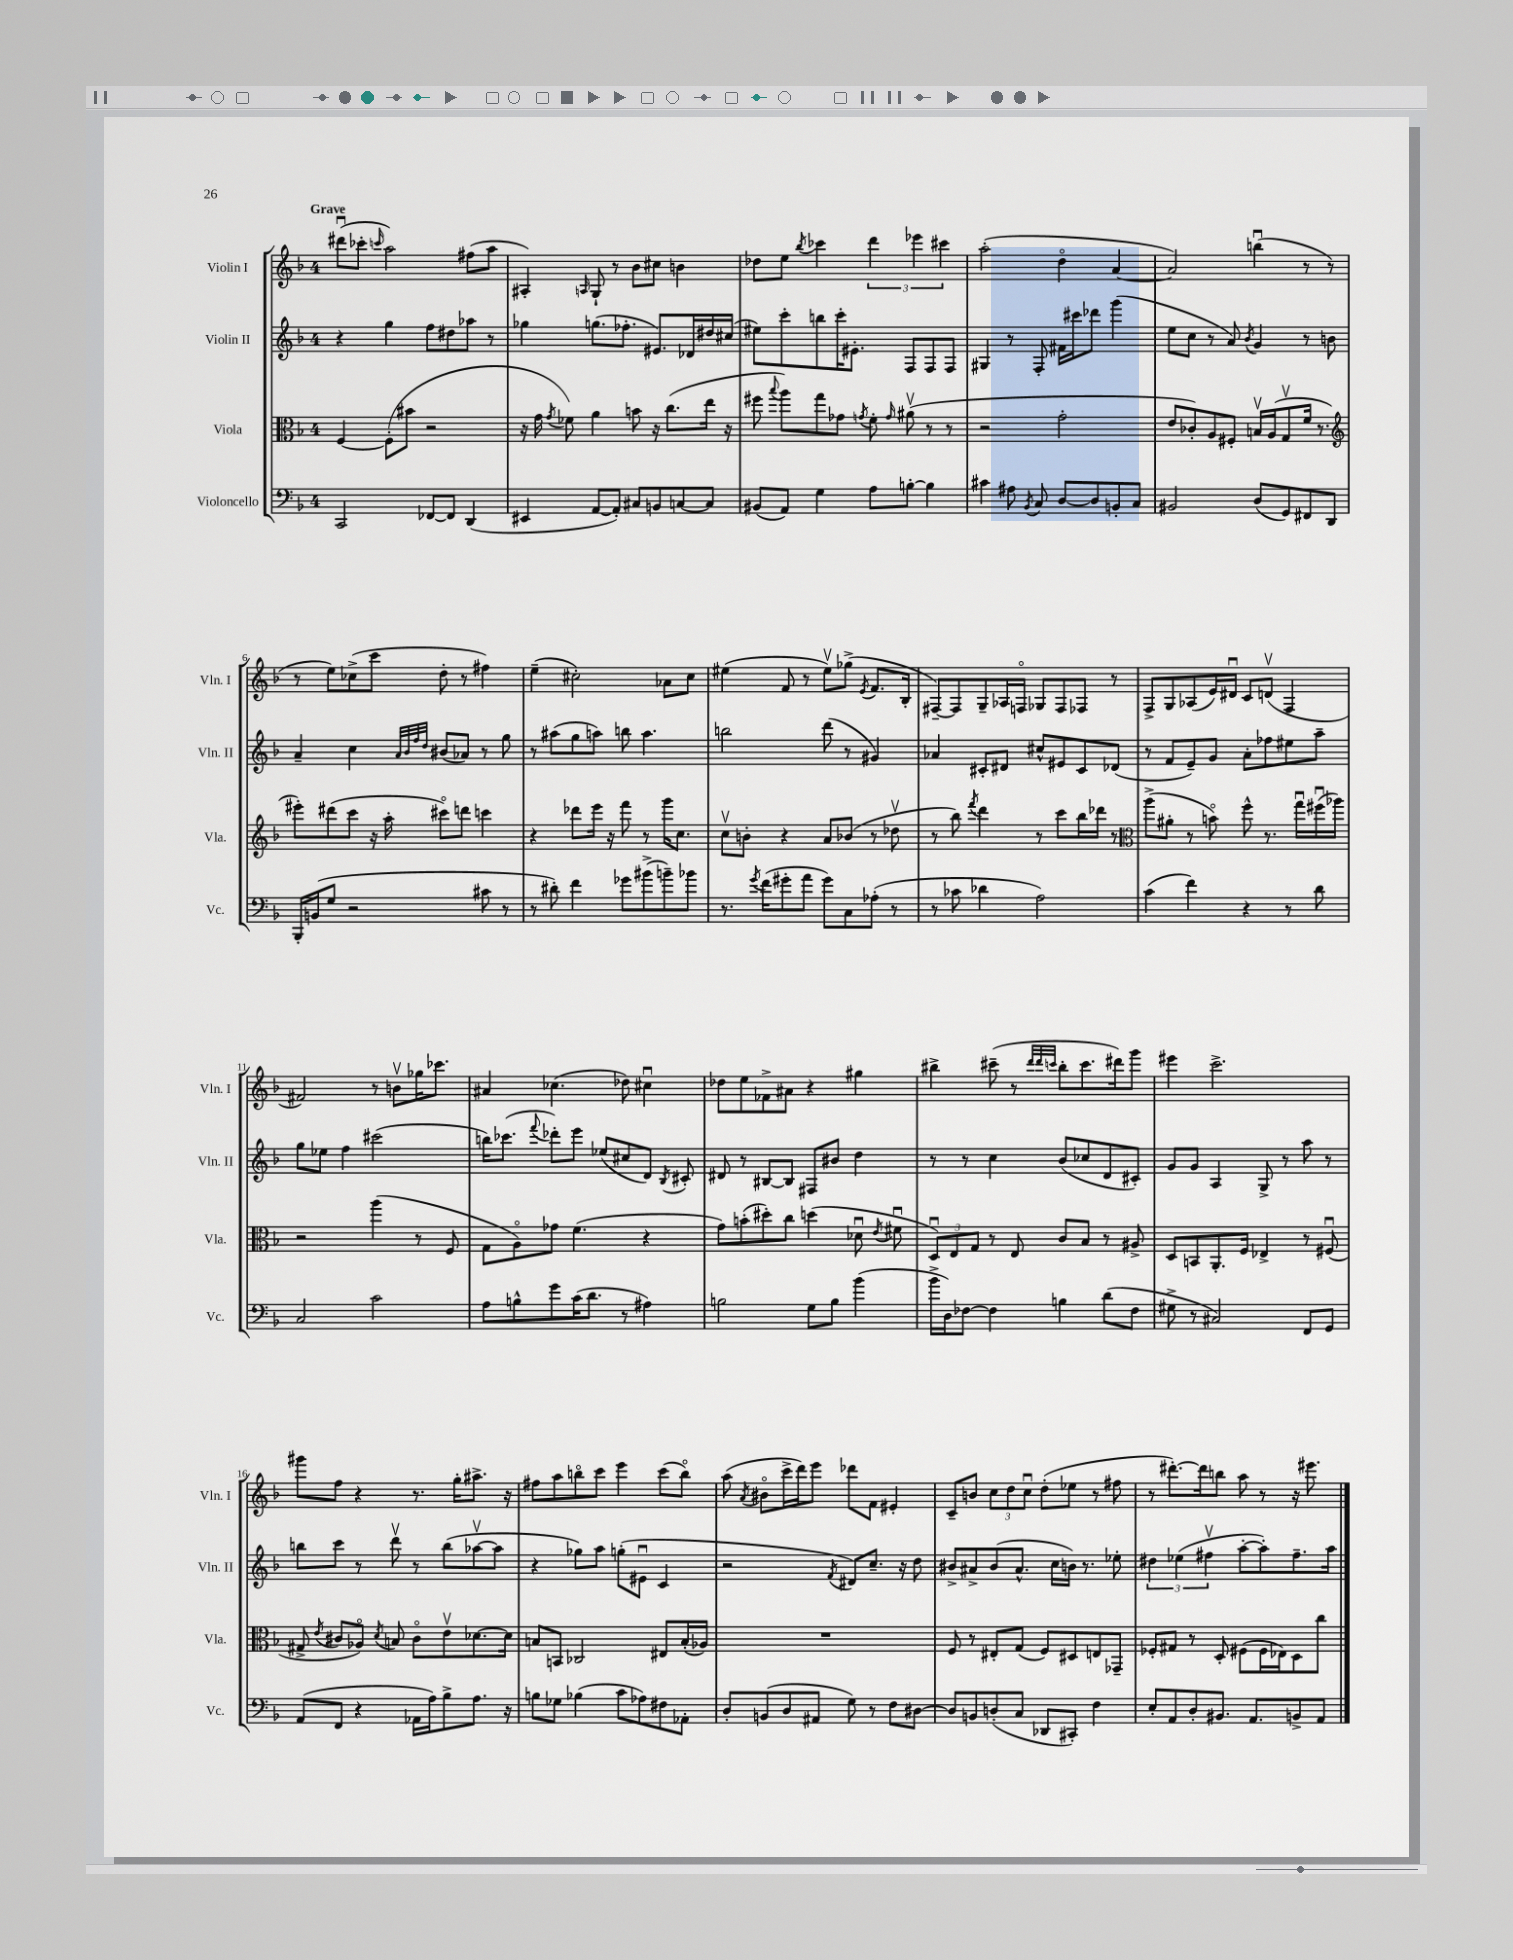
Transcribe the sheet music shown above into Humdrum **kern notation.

**kern	**kern	**kern	**kern
*part4	*part3	*part2	*part1
*staff4	*staff3	*staff2	*staff1
*I"Violoncello	*I"Viola	*I"Violin II	*I"Violin I
*I'Vc.	*I'Vla.	*I'Vln. II	*I'Vln. I
*clefF4	*clefC3	*clefG2	*clefG2
*k[b-]	*k[b-]	*k[b-]	*k[b-]
*M4/4	*M4/4	*M4/4	*M4/4
=1	=1	=1	=1
!	!	!	!LO:TX:a:B:t=Grave
2CC/	[4F/	4r	(8ddd#Xu\L
.	.	.	8ccc-X'\J
.	.	.	16qqcccn/
.	(8F'\L]	4gg\	2aa\)
.	8b#X\J	.	.
[8FF-X/L	2r	8ff\L	.
8FF-/J]	.	8dd#X\	.
(4DD/	.	8aa-X\J	(8ff#X\L
.	.	8r	8aa\J
=2	=2	=2	=2
4EE#X/	16r	4gg-X\	4A#X'/)
.	16g\	.	.
.	8qg/	.	.
.	8f-X\)	.	.
.	.	.	16qqAn/
[8AA/L	4a\	(8.ggn\L	8G`/
8AA'/J])	.	.	8r
.	.	8.ff-X'\J	.
8C#X/L	8bn\	.	8b-\L
8BBn/	16r	8.e#X/L)	8cc#X\J
.	(8.cc\L	.	.
[8Cn/	.	.	4bn\
.	.	16d-X/L	.
8C/J]	16ee\Jk	16dd#X/	.
.	16r	(16cc#X/JJ	.
=3	=3	=3	=3
(8BB#X/L	8ff#X\	8ee#X\L)	8dd-X\L
.	8qqbb-/	.	.
8AA/J)	8aa\L)	8ccc'\	8ee\J
.	.	.	8qbb-/
4G\	8gg\	8bbn\	4ccc-X\
.	8g-X\J	16ccc'\K	.
.	.	8.e#X'\J	.
.	8qgn/	.	.
8A\L	8f'\	.	6ddd\
.	16qqg/	.	.
[8Bn'\J	(8a#Xv\	8F/L	.
.	.	.	6eee-X\
4B\]	8r	8F/	.
.	.	.	6ccc#X\
.	8r	8F/J	.
=4	=4	=4	=4
4c#X\	2r	4G#X/	(2aa'\
8A#X\	.	8r	.
8qBB-/	.	.	.
8C/	.	8F'/	.
[8D/L	2g'\	16f#X\LL	4dd\
.	.	16ccc#X\J	.
8D/]	.	8ddd-X\J	.
8BBn'/	.	(4ggg\	[4a/
8C/J	.	.	.
=5	=5	=5	=5
2BB#X/	8e/L	8ee\L	2a/])
.	8c-X'/)	8cc\J	.
.	8A/	8r	.
.	8F#X'/J	8a/)	.
.	.	8qb-/	.
(8D/L	16Bnv/LL	4g/	(4bbnu\
.	(16A/J	.	.
8GG/)	8Gv/	.	.
8FF#X/	16f/Jk	8r	8r
.	8.r	.	.
8DD/J	.	8bn\	8r
!!LO:LB:g=z
=6	=6	=6	=6
*	*clefG2	*	*
16BBB-'/LL	8eee#X'\L)	4a~/	8r
(16BBn/J	.	.	.
8G/J	(8ddd#X\	.	8ee\L)
2r	8ccc\J	4cc\	(8cc-X^\
.	16r	.	8ccc\J
.	16aa'\	.	.
.	.	32qqa/LLL	.
.	.	32qqb-/	.
.	.	32qqff/	.
.	.	32qqdd/JJJ	.
.	8ccc#X\L)	(8b#X/L	8dd'\
.	8dddn\J	8a-X/J)	8r
8c#X\	4cccn\	8r	4ff#X\)
8r	.	8gg\	.
=7	=7	=7	=7
8r	4r	8r	(4ee~\
8d#X'\)	.	(8aa#X\L	.
4f\	8ddd-X\L	8gg\	2cc#X'\)
.	16eee\Jk	8aan\J)	.
.	16r	.	.
8g-X\L	8fff\	8bbn\	.
(8b#X^\	8r	4.aa\	.
8bn~\)	16ggg\KL	.	8a-X\L
.	8.cc\J	.	.
8b-X\J	.	.	8cc#\J
=8	=8	=8	=8
8.r	8ccv\L	2bbn\	(4ee#X\
.	8bn'\J	.	.
8qg/	.	.	.
(16f\KL	.	.	.
8g#X'\	4r	.	8f/
8a\J	.	.	8r
8g#\L)	8a/L	(8ddd\	8ee#v\L)
8C\	(8b-X/J	8r	(8gg-X^\J
.	.	.	8qe/
(8A-X'\J	8r	4g#X/)	8.f/L
8r	8dd-Xv\	.	.
.	.	.	16B-'/Jk
=9	=9	=9	=9
8r	8r	4a-X/	[8F#X~/L)
8c-X\	8bb-\)	.	8F#/]
.	8qfff/	.	.
4d-X\	4ddd\	8c#X'/L	8G~/
.	.	8d#X/J	16A-X/L
.	.	.	16Fn/JJ
2A\)	8r	8cc#X^^/L	8G-X/L
.	8ccc\L	8e#X/	8F/
.	16bb-\L	8c#/	8F-X/J
.	16ddd-X\JJ	.	.
.	8r	(8d-X/J	8r
=10	=10	=10	=10
*	*clefC3	*	*
(4c\	(8aa^\L	8r	8F^/L
.	8a#X'\J	8f/L	8G/
4f\)	8r	8e~/)	(8A-X/
.	8bn\)	8g/J	16e/L)
.	.	.	16d#Xu/JJ
4r	8ff^^\	8a'\L	8c/L
.	8.r	8ff-X\	(8dnv/J
8r	.	8ee#X\	4F/
.	16ggu\LL	.	.
8d\	(16ff#Xu\	8aa~\J	.
.	16aa-X\JJ)	.	.
!!LO:LB:g=z
=11	=11	=11	=11
2C/	2r	8gg\L	2f#X/)
.	.	8ee-X\J	.
.	.	4ff\	.
2c\	(4aa\	(2ccc#X\	8r
.	.	.	8bnv\L
.	8r	.	16gg-X\K
.	.	.	8.ccc-X\J
.	8F/	.	.
=12	=12	=12	=12
8A\L	8G\L	16bbn\KL)	4a#X/
.	.	(8.ccc-X\J	.
8Bn^^\	8A\)	.	.
.	.	8qqfff/	.
8g\	8g-X\J	8ddd-X'\L)	(4.cc-X\
(16c\K	(4.f\	8eee\J	.
8.d\J	.	.	.
.	.	(8ee-X/L	.
8r	.	8cc#X/	8dd-X\)
4A#X\)	4r	8d/J)	4cc#Xu\
.	.	8qB-/	.
.	.	8c#X'/	.
=13	=13	=13	=13
2Bn\	8g\L)	8d#X/	8dd-X\L
.	(8bn'\	8r	8ee\
.	8dd#X'\)	[8B#X/L	8f-X^\
.	8cc\J	8B#/J]	8a#X\J
8G\L	(4ddn\	8F#X/L	4r
8B\J	.	8b#X/J	.
(4b-\	8d-Xu\	4dd\	4gg#X\
.	8qe/	.	.
.	8f#Xu\	.	.
=14	=14	=14	=14
16b-^\LL	12Du/L)	8r	4bb#X^\
16D\J)	.	.	.
.	12E/	.	.
[8F-X\J	.	8r	.
.	12G/J	.	.
4F-\]	8r	4cc\	(8ccc#X~\
.	8E/	.	8r
.	.	.	32qqddd/LLL
.	.	.	32qqddd/
.	.	.	32qqcccn/JJJ
4Bn\	8c/L	(8b-/L	8bb#'\L
.	8B-/J	8cc-X/	8.ccc\
(8d\L	8r	8d/	.
.	.	.	16ddd#X\k)
8F-\J	8A#X^/	8c#X'/J)	8ggg\J
=15	=15	=15	=15
8G#X^\	8D/L	8g/L	4eee#X\
8r	8BBn/	8g/J	.
2C#X/)	8.AA'/	4A/	2.ccc^\
.	16F/Jk	.	.
.	4E-X^/	8G^/	.
.	.	8r	.
8FF/L	8r	8aa\	.
8GG/J	(8F#Xu/	8r	.
!!LO:LB:g=z
=16	=16	=16	=16
(8AA/L	8G#X^/	8bbn\L	8ggg#X\L
.	8qe/	.	.
8FF/J	8c#X/L	8ccc\J	8ff\J
4r	8A-X/J)	8r	4r
.	8qd/	.	.
.	8Bn/	8dddv\	.
16AA-X\LL	8c#\L	8r	8.r
16A\J)	.	.	.
8B-^\	8ev\	(8bb\L	.
.	.	.	16gg'\KL
8.A\J	[8.d-X\	[8aa-Xv\	8.aa#X^\J
.	.	8aa-\J]	.
16r	16d-\Jk]	.	16r
=17	=17	=17	=17
8Bn\L	8Bn/L	4r	8ff#X\L
8G-X\J	8BBn/J	.	8aa\
(4B-X\	2C-X/	8gg-X\L)	8bbn\
.	.	8aa\J	8ccc\J
8c\L	.	(8ggn'\L	4eee\
8A-X\)	.	8e#Xu\J	.
8F#X\	8E#X/L	4c/	(8ccc\L
8AA-X'\J	(16B'/L	.	8bb\J)
.	16A-X/JJ)	.	.
=18	=18	=18	=18
8D'/L	1r	2r	(8aa\
.	.	.	8qa/
(8BBn/	.	.	8b#X\L
8D/	.	.	16ccc^\L
.	.	.	16ddd\J)
8AA#X/J	.	.	8eee\J
.	.	8qf/	.
8G\)	.	8d#X/L)	8ddd-X\L
8r	.	8.cc~/J	8f\J
8F\L	.	.	4e#X'/
.	.	16r	.
[8D#X\J	.	8dd\	.
=19	=19	=19	=19
8D#/L]	8F/	8b#X^/L	8c~/L
8BBn/	8r	8a#X^/	8bn/J
(8Dn'/	8E#X'/L	(8b#/	12cc\L
.	.	.	12dd\
8C/J	(8G/J	8.a#^^/J	.
.	.	.	12ccu\J
8DD-X/L	8F/L)	.	(8dd'\L
.	.	16cc\LL	.
8CC#X'/J)	8D#X/	16bn\JJ)	8ee-X\J
.	.	8.r	.
4F\	8En/	.	8r
.	8GG-X~/J	8ee-X'\	8ff#X\
=20	=20	=20	=20
8E'/L	8F-X'/L	6dd#X\	8r
8AA/	8G#X/J	.	[8.ddd#X'\L)
.	.	(6ee-X\	.
8D'/	8r	.	.
.	.	.	16ddd#\k]
.	.	6ff#Xv\	.
8.BB#X/J	8D'/	.	8bbn\J
.	(8F#X\L	[8aa'\L	8aa\
8.AA/L	.	.	.
.	16F#\L	8aa'\])	8r
.	16E-X\J)	.	.
8BBn^/	8D\	8.ff#~\	16r
.	.	.	8.eee#X\
8AA/J	8cc\J	.	.
.	.	16aa\Jk	.
==	==	==	==
*-	*-	*-	*-
